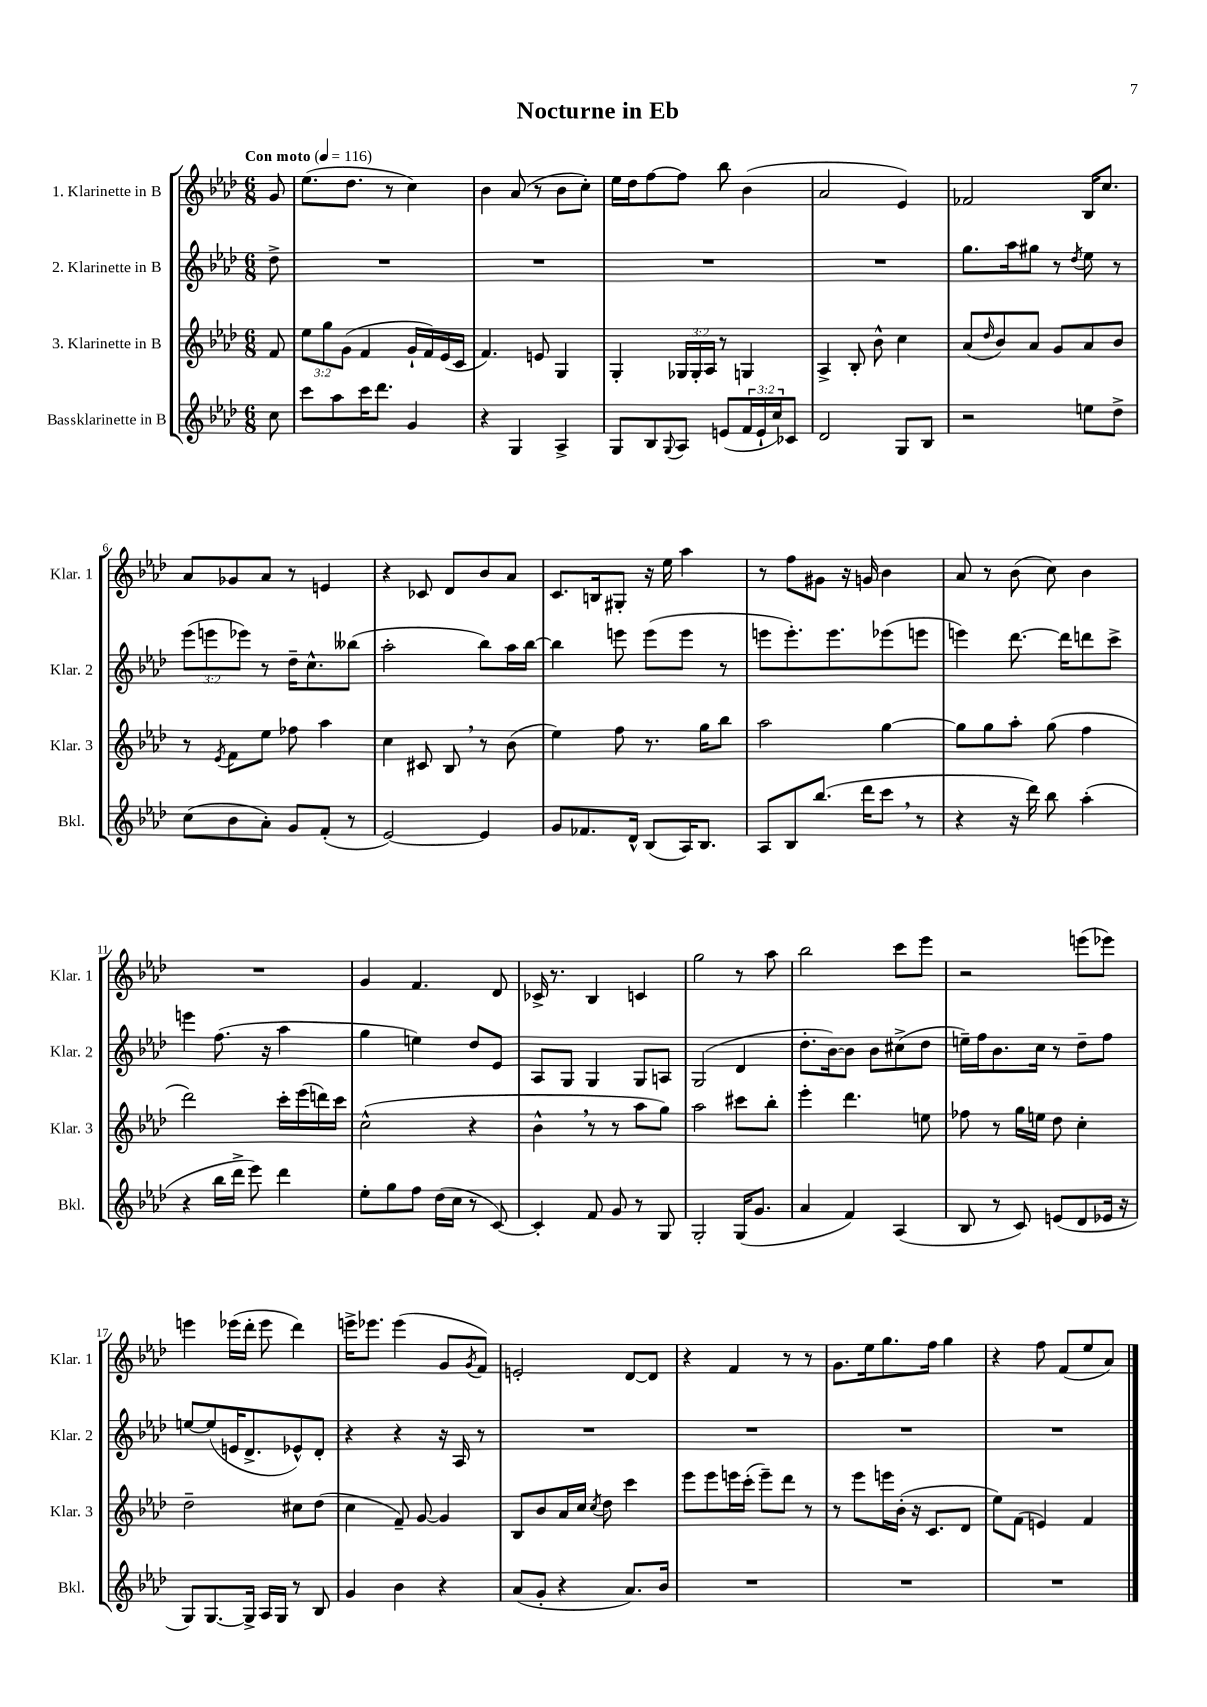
\header { title = "Nocturne in Eb" }
<<
\new StaffGroup <<
\new Staff = "s0" \with { instrumentName = "1. Klarinette in B" shortInstrumentName = "Klar. 1" } {
    \clef treble \key aes \major \numericTimeSignature \time 6/8 \partial 8 \tempo "Con moto" 4 = 116
    g'8 |
    ees''8.( des''8. r8 c''4) |
    bes'4 aes'8( r8 bes'8 c''8-.) |
    ees''16 des''16 f''8~ f''8 bes''8 bes'4( |
    aes'2 ees'4) |
    fes'2 bes16 c''8. |
    aes'8 ges'8 aes'8 r8 e'4 |
    r4 ces'8 des'8 bes'8 aes'8 |
    c'8. b16 gis8-. r16 ees''16 aes''4 |
    r8 f''8 gis'8 r16 g'16 bes'4 |
    aes'8 r8 bes'8( c''8) bes'4 |
    R2. |
    g'4 f'4. des'8 |
    ces'16-> r8. bes4 c'4 |
    g''2 r8 aes''8 |
    bes''2 c'''8 ees'''8 |
    r2 e'''8( ees'''8) |
    e'''4 ees'''16( des'''16-. ees'''8 des'''4) |
    e'''16-> ees'''8. ees'''4( g'8 \acciaccatura { g'8 } f'8) |
    e'2-. des'8~ des'8 |
    r4 f'4 r8 r8 |
    g'8. ees''16 g''8. f''16 g''4 |
    r4 f''8 f'8( ees''8 aes'8) \bar "|." |
}
\new Staff = "s1" \with { instrumentName = "2. Klarinette in B" shortInstrumentName = "Klar. 2" } {
    \clef treble \key aes \major \numericTimeSignature \time 6/8 \override Staff.TupletNumber.text = #tuplet-number::calc-fraction-text \partial 8
    des''8-> |
    R2. |
    R2. |
    R2. |
    R2. |
    g''8. aes''16 gis''8 r8 \acciaccatura { des''8 } ees''8 r8 |
    \tuplet 3/2 { ees'''8( e'''8 ees'''8) } r8 des''16-- c''8.-^ beses''8( |
    aes''2-. bes''8) aes''16 bes''16~ |
    bes''4 e'''8 e'''8( e'''8 r8 |
    e'''8 e'''8.-.) e'''8. ees'''8( e'''8 |
    e'''4) des'''8.~ des'''16 d'''8 c'''8-> |
    e'''4 f''8.( r16 aes''4 |
    g''4 e''4) des''8 ees'8 |
    aes8 g8 g4 g8 a8 |
    g2( des'4 |
    des''8.-. bes'16~) bes'8 bes'8 cis''8->( des''8 |
    e''16--) f''16 bes'8. c''16 r8 des''8-- f''8 |
    e''8~ e''8( e'16 des'8.-> ees'8-^) des'8-. |
    r4 r4 r16 aes16 r8 |
    R2. |
    R2. |
    R2. |
    R2. \bar "|." |
}
\new Staff = "s2" \with { instrumentName = "3. Klarinette in B" shortInstrumentName = "Klar. 3" } {
    \clef treble \key aes \major \numericTimeSignature \time 6/8 \override Staff.TupletNumber.text = #tuplet-number::calc-fraction-text \partial 8
    f'8 |
    \tuplet 3/2 { ees''8 g''8 g'8( } f'4 g'16-! f'16) ees'16( c'16 |
    f'4.) e'8 g4 |
    g4-. \tuplet 3/2 { ges16 ges16-. aes16 } r8 g4 |
    aes4-> bes8-. bes'8-^ c''4 |
    aes'8( \grace { des''16 } bes'8) aes'8 g'8 aes'8 bes'8 |
    r8 \acciaccatura { ees'8 } f'8 ees''8 fes''8 aes''4 |
    c''4 cis'8 bes8 \breathe r8 bes'8( |
    ees''4) f''8 r8. g''16 bes''8 |
    aes''2 g''4~ |
    g''8 g''8 aes''8-. g''8( f''4 |
    des'''2) c'''16-. ees'''16( d'''16) c'''16 |
    c''2-^( r4 |
    bes'4-^ \breathe r8 r8 aes''8 g''8) |
    aes''2 cis'''8 bes''8-. |
    ees'''4-. des'''4. e''8 |
    fes''8 r8 g''16 e''16 des''8 c''4-. |
    des''2-- cis''8 des''8( |
    c''4 f'8--) g'8~ g'4 |
    bes8 bes'8 aes'16 c''16 \acciaccatura { c''8 } des''8 c'''4 |
    ees'''8 ees'''8 e'''16 c'''16-.( e'''8--) des'''8 r8 |
    r8 ees'''8 e'''16 bes'16-.( r16 c'8. des'8 |
    ees''8) f'8( e'4) f'4 \bar "|." |
}
\new Staff = "s3" \with { instrumentName = "Bassklarinette in B" shortInstrumentName = "Bkl." } {
    \clef treble \key aes \major \numericTimeSignature \time 6/8 \override Staff.TupletNumber.text = #tuplet-number::calc-fraction-text \partial 8
    c''8 |
    c'''8 aes''8 c'''16 des'''8. g'4 |
    r4 g4 aes4-> |
    g8 bes8 \appoggiatura { g8 } aes8 e'8( \tuplet 3/2 { f'16 e'16-! c''16) } ces'8 |
    des'2 g8 bes8 |
    r2 e''8 des''8-> |
    c''8( bes'8 aes'8-.) g'8 f'8-.( r8 |
    ees'2~) ees'4 |
    g'8 fes'8. des'16-^ bes8( aes16) bes8. |
    aes8 bes8 bes''8.( des'''16 c'''8 \breathe r8 |
    r4 r16 des'''16) bes''8 aes''4-.( |
    r4 bes''16 des'''16-> ees'''8) des'''4 |
    ees''8-. g''8 f''8 des''16( c''16 r8 c'8~) |
    c'4-. f'8 g'8 r8 g8 |
    g2-. g16( g'8. |
    aes'4 f'4) aes4( |
    bes8 r8 c'8) e'8( des'8 ees'16 r16 |
    g8) g8.~ g16-> aes16 g16 r8 bes8 |
    g'4 bes'4 r4 |
    aes'8( g'8-. r4 aes'8.) bes'16 |
    R2. |
    R2. |
    R2. \bar "|." |
}
>>
>>
